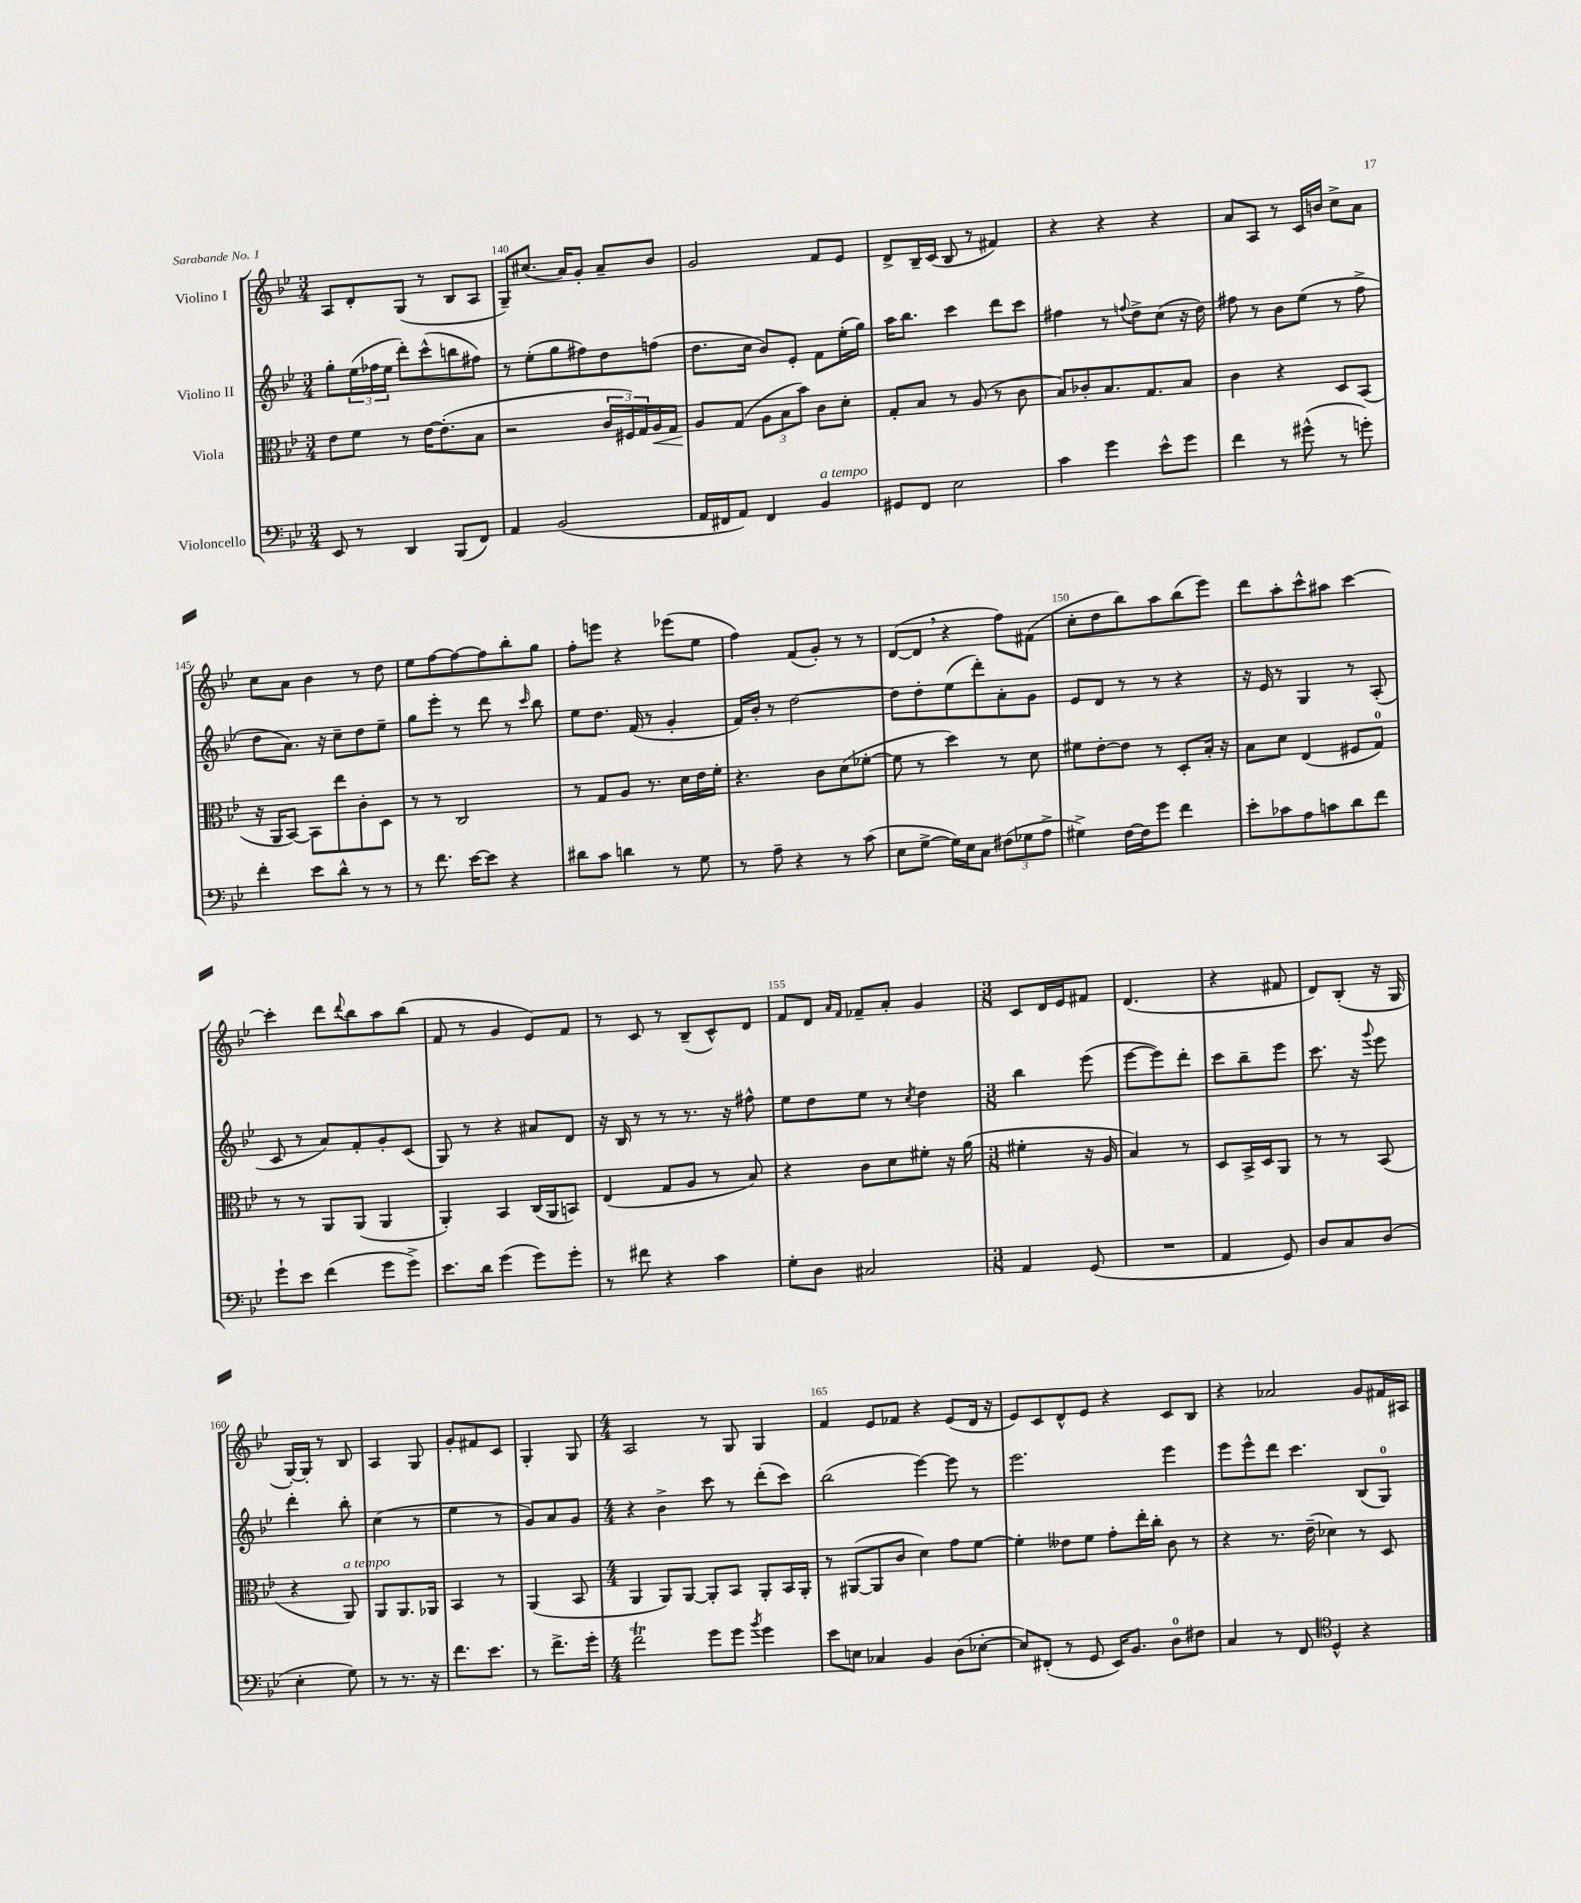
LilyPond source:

<<
\new StaffGroup <<
\new Staff = "s0" \with { instrumentName = "Violino I" } {
    \clef treble \key bes \major \numericTimeSignature \time 3/4
    a8 d'8-. g8( r8 bes8 a8 |
    g8--) cis''8.( a'16) g'8-. a'8-- bes'8 |
    g'2 f'8 ees'8 |
    d'8-> bes16-- c'16( bes8 r8 fis'4) |
    r4 r4 r4 |
    a'8 a8 r8 c'16 b'16 c''8-> a'8 |
    c''8 a'8 bes'4 r8 d''8 |
    ees''8 f''8~ f''8~ f''8 bes''8-. g''8 |
    f''8-. e'''8 r4 ees'''8( ees''8 |
    f''4) f'8( g'8-.) r8 r8 |
    d'8~( d'8 \breathe r4 f''8) fis'8( |
    c''8-. d''8 bes''8) a''8 bes''8( ees'''8) |
    d'''8 a''8-. c'''8-^ ais''8 c'''4~ |
    c'''4-. d'''8 \appoggiatura { d'''8 } bes''8 a''8 bes''8( |
    f'8 r8 g'4 ees'8) f'8 |
    r8 c'8 r8 bes8--( c'8-^) d'8 |
    f'8 d'8 \grace { a'16 f'16 } fes'8-- a'8-. g'4 |
    \numericTimeSignature \time 3/8 c'8 d'16 ees'16 fis'8 |
    d'4.( |
    r4 fis'8 |
    d'8) bes8-.( r16 g16 |
    g16~-.) g16-. r8 bes8 |
    a4 g8 |
    g'8-. fis'8 c'8 |
    g4-. g8 |
    \numericTimeSignature \time 4/4 a2 r8 g8 g4 |
    f'4 ees'8 fes'8 r4 ees'8( d'16 r16 |
    ees'8) c'8 d'8-^ ees'8 r4 c'8 bes8 |
    r4 aes'2 g'8 fis'16 ais16 \bar "|." |
}
\new Staff = "s1" \with { instrumentName = "Violino II" } {
    \clef treble \key bes \major \numericTimeSignature \time 3/4
    g''8-. \tuplet 3/2 { ees''16( fes''16 ees''16 } d'''8-.) c'''8-^( b''8 fis''8) |
    r8 ees''8-.( g''8 fis''8) d''8 f''8( |
    d''8. c''16 bes'8) ees'8-. f'8 ees''16-.( g''16) |
    a''16 bes''8. c'''4 d'''8 c'''8 |
    fis''4 r8 \appoggiatura { f''8 } d''8-> c''8( r16 d''16) |
    fis''8 r8 bes'8 ees''8( r8 fis''8-> |
    d''8 a'8.) r16 c''8-- d''8 ees''8-- |
    g''8 ees'''8-. r8 d'''8 r8 \grace { c'''16 } bes''8 |
    ees''8 d''8. f'16( r8 g'4-. |
    f'16) bes'16-. r8 d''2~ |
    d''8 d''8-. ees''8( d'''8-.) a'8-. g'8 |
    ees'8 d'8 r8 r8 r4 |
    r16 ees'16 r8 g4 r8 a8-.( |
    c'8 r8 a'8) f'8-. g'8-. c'8( |
    g8) r8 r4 ais'8 d'8 |
    r16 bes16 r8 r8 r8. r16 fis''8-^ |
    ees''8 d''8 ees''8 r8 \acciaccatura { c''8 } d''4 |
    \numericTimeSignature \time 3/8 bes''4 ees'''8( |
    ees'''8~ ees'''8) d'''8-. |
    c'''8 bes''8-- ees'''8 |
    c'''8. r16 \appoggiatura { g'''8 } ees'''8 |
    d'''4-. bes''8-. |
    c''4( r8 |
    ees''4 r8 |
    g'8) a'8 g'8 |
    \numericTimeSignature \time 4/4 r4 bes'4-> c'''8 r8 d'''8-.( c'''8) |
    bes''2( ees'''4~) ees'''8 r8 |
    ees'''2. ees'''4 |
    ees'''8 ees'''8-^ d'''8 c'''4. bes8( g8-0) \bar "|." |
}
\new Staff = "s2" \with { instrumentName = "Viola" } {
    \clef alto \key bes \major \numericTimeSignature \time 3/4
    ees'8 f'8 r8 ees'16~ ees'8.-.( bes8 |
    r2 \tuplet 3/2 { c'16 fis16) g16 } a16\< g16 |
    a8\! g8( \tuplet 3/2 { a8 bes8 bes'8) } c'8 d'8-. |
    g8-. bes8 r8 a8( r8 c'8 |
    bes8) ces'8-. bes8. g8. bes8 |
    c'4 r4 d8 bes,8( |
    r16 a,16 bes,8~) bes,8 ees''8 c'8-. d8 |
    r8 r8 c2 |
    r8 g8 a8 r8. d'16 ees'16 f'16-. |
    r4. c'8 d'8( fes'8~-. |
    fes'8 r8 d''4) r8 d'8 |
    fis'8 ees'8~-. ees'8 r8 d8-. bes16-. r16 |
    bes8 d'8 ees4( fis8 g8-0) |
    r8 r8 a,8 a,8( a,4 |
    a,4-.) bes,4 c16( a,16 b,8) |
    ees4( g8 a8 r8 bes8) |
    r4 c'8 d'8 fis'8-. r16 a'16( |
    \numericTimeSignature \time 3/8 fis'4-. r16 a16 |
    bes4) r8 |
    d8 bes,16-> d16 a,8 |
    r8 r8 bes,8( |
    r4 a,8^\markup { \italic "a tempo" }) |
    a,8 a,8. aes,16 |
    bes,4 r8 |
    a,4( bes,8 |
    \numericTimeSignature \time 4/4 a,4 a,8) a,8~ a,8-. bes,8 a,8-. bes,16 a,16-. |
    r8 ais,8~( ais,8 c'8 d'4) g'8 f'8~ |
    f'4-. eeses'8 f'8 g'8-. ees''16-. c''16-. c'8 r8 |
    r4 r8. ees'16--( des'4) r8 d8 \bar "|." |
}
\new Staff = "s3" \with { instrumentName = "Violoncello" } {
    \clef bass \key bes \major \numericTimeSignature \time 3/4
    ees,8 r8 d,4 bes,,8( f,8) |
    a,4 bes,2( |
    a,16 fis,16 a,8) fis,4 bes,4^\markup { \italic "a tempo" } |
    gis,8 f,8 ees2 |
    c'4 g'4 ees'8-^ g'8 |
    f'4 r8 gis'8-^( r8 g'8-.) |
    f'4-. ees'8 d'8-^ r8 r8 |
    r8 f'8. ees'16~ ees'8 r4 |
    dis'8 c'8 d'4 r8 g8 |
    r8 a8-- r4 r8 c'8( |
    ees8 g8~-> g16) ees16 c8 \tuplet 3/2 { fis8( ges8 a8-> } |
    gis4->) f16~ f16 g'8 f'4 |
    ees'8-. ces'8 a8 c'8 d'8 f'8 |
    g'8-! ees'8 f'4( g'8 g'8->) |
    ees'8. d'16 g'4( g'8) g'8-. |
    r8 fis'8 r4 c'4 |
    g8-. d8 cis2 |
    \numericTimeSignature \time 3/8 a,4 g,8( |
    R4. |
    a,4 g,8) |
    d8 c8 d8( |
    ees4-. g8) |
    r8 r8. r16 |
    f'8. ees'8. |
    r8 f'8.-> g'16-. |
    \numericTimeSignature \time 4/4 f'2\trill g'8 g'8 \acciaccatura { bes'8 } g'4 |
    ees'8 e8 ces4 bes,4 d8( ees8~-. |
    ees8) fis,8-.( r8 g,8 ees,16) bes,8. d8-0 fis8 |
    c4 r8 f,8 \clef tenor d4-^ r4 \bar "|." |
}
>>
>>
\layout { \context { \Score currentBarNumber = #139 \override BarNumber.break-visibility = ##(#f #t #t) barNumberVisibility = #(every-nth-bar-number-visible 5) } }
